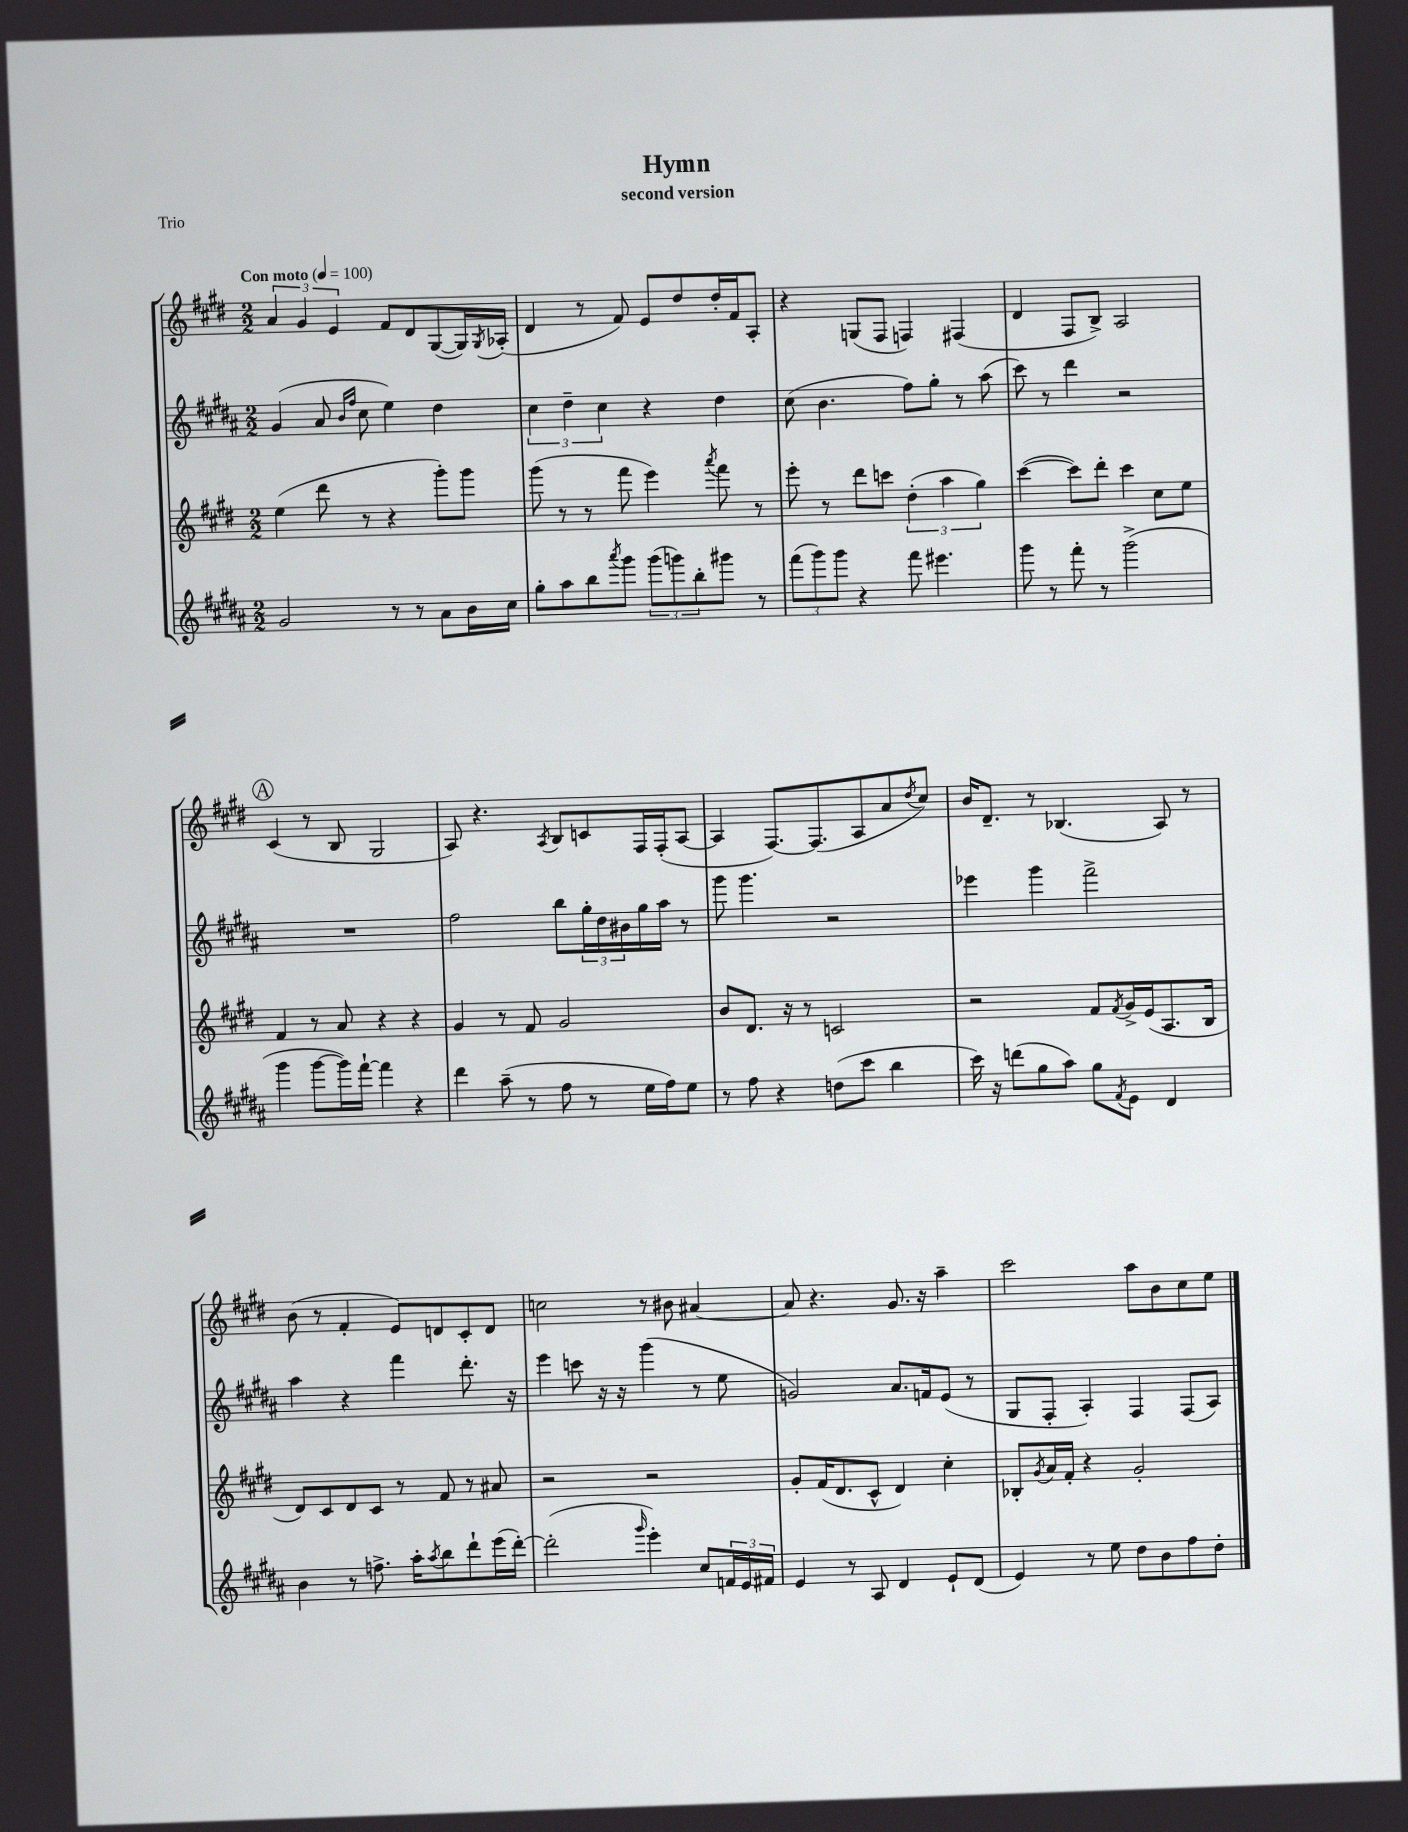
\header { title = "Hymn" subtitle = "second version" piece = "Trio" }
<<
\new StaffGroup <<
\new Staff = "s0" {
    \clef treble \key e \major \numericTimeSignature \time 2/2 \tempo "Con moto" 4 = 100
    \tuplet 3/2 { a'4 gis'4 e'4 } fis'8 dis'8 gis8~( gis16) \acciaccatura { gis8 } aes16-.( |
    dis'4 r8 fis'8) e'8 dis''8 dis''16-. fis'16 a8-. |
    r4 g8( fis8 f4) fis4( |
    dis'4 fis8 b8->) a2 |
    \mark \markup { \circle "A" } cis'4( r8 b8 gis2 |
    a8) r4. \acciaccatura { a8 } b8 c'8 fis16 fis16-.( a8~ |
    a4 fis8.~) fis8.( a8 a'8 \acciaccatura { dis''8 } cis''8) |
    b'16 dis'8.-- r8 bes4.( a8) r8 |
    b'8( r8 fis'4-. e'8) d'8 cis'8-. d'8 |
    c''2 r8 bis'8 ais'4~ |
    ais'8 r4. gis'8. r16 a''4-- |
    cis'''2 a''8 b'8 cis''8 e''8 \bar "|." |
}
\new Staff = "s1" {
    \clef treble \key b \major \numericTimeSignature \time 2/2
    gis'4( ais'8 \grace { b'16 fis''16 } cis''8 e''4) dis''4 |
    \tuplet 3/2 { cis''4 dis''4-- cis''4 } r4 dis''4 |
    cis''8( b'4. fis''8) gis''8-. r8 ais''8( |
    cis'''8) r8 dis'''4 r2 |
    \mark \markup { \circle "A" } R1 |
    fis''2 b''8 \tuplet 3/2 { gis''16-. dis''16 bis'16 } gis''16 ais''16 r8 |
    gis'''8 gis'''4. r2 |
    ees'''4 gis'''4 fis'''2-> |
    ais''4 r4 fis'''4 dis'''8.-. r16 |
    e'''4 c'''8 r16 r16 gis'''4( r8 e''8 |
    g'2) ais'8. f'16 e'8( r8 |
    gis8 fis8-. ais4-.) fis4 fis8( ais8) \bar "|." |
}
\new Staff = "s2" {
    \clef treble \key e \major \numericTimeSignature \time 2/2
    e''4( dis'''8 r8 r4 gis'''8-.) gis'''8 |
    gis'''8( r8 r8 fis'''8 e'''4) \acciaccatura { a'''8 } fis'''8 r8 |
    e'''8-. r8 dis'''8 c'''8 \tuplet 3/2 { dis''4-.( a''4 gis''4) } |
    cis'''4~( cis'''8) dis'''8-. cis'''4 cis''8 e''8 |
    \mark \markup { \circle "A" } fis'4 r8 a'8 r4 r4 |
    gis'4 r8 fis'8 gis'2 |
    b'8 dis'8. r16 r8 c'2 |
    r2 fis'8 \acciaccatura { fis'8 } gis'16-> e'16( a8. b16 |
    dis'8) cis'8 dis'8 cis'8 r8 fis'8 r8 ais'8 |
    r2 r2 |
    gis'8-. fis'16( dis'8. cis'8-^ dis'4) cis''4-. |
    bes8-. \acciaccatura { gis'8 } a'16 fis'16-. r4 gis'2-. \bar "|." |
}
\new Staff = "s3" {
    \clef treble \key b \major \numericTimeSignature \time 2/2
    gis'2 r8 r8 ais'8 b'16 cis''16 |
    gis''8-. ais''8 b''8 \acciaccatura { ais'''8 } gis'''8 \tuplet 3/2 { gis'''8( g'''8) b''8-. } gis'''8 r8 |
    \tuplet 3/2 { fis'''8( gis'''8) gis'''8 } r4 fis'''8 eis'''4. |
    gis'''8 r8 fis'''8-. r8 gis'''2->( |
    \mark \markup { \circle "A" } gis'''4 gis'''8~ gis'''16) fis'''16~-! fis'''4 r4 |
    dis'''4 ais''8--( r8 fis''8 r8 e''16 fis''16) e''8 |
    r8 fis''8 r4 d''8( cis'''8 b''4 |
    cis'''16) r16 d'''8( gis''8 ais''8) gis''8 \acciaccatura { fis'8 } e'8 dis'4 |
    b'4 r8 f''8.-> ais''16-. \acciaccatura { ais''8 } b''8 dis'''8-! e'''16( dis'''16~-.) |
    dis'''2-.( \grace { gis'''16 } e'''4-.) cis''8 \tuplet 3/2 { f'16 e'16 fis'16 } |
    e'4 r8 ais8 dis'4 e'8-! dis'8( |
    e'4) r8 e''8 dis''8 b'8 fis''8 dis''8-. \bar "|." |
}
>>
>>
\layout { \context { \Score \remove "Bar_number_engraver" } }
